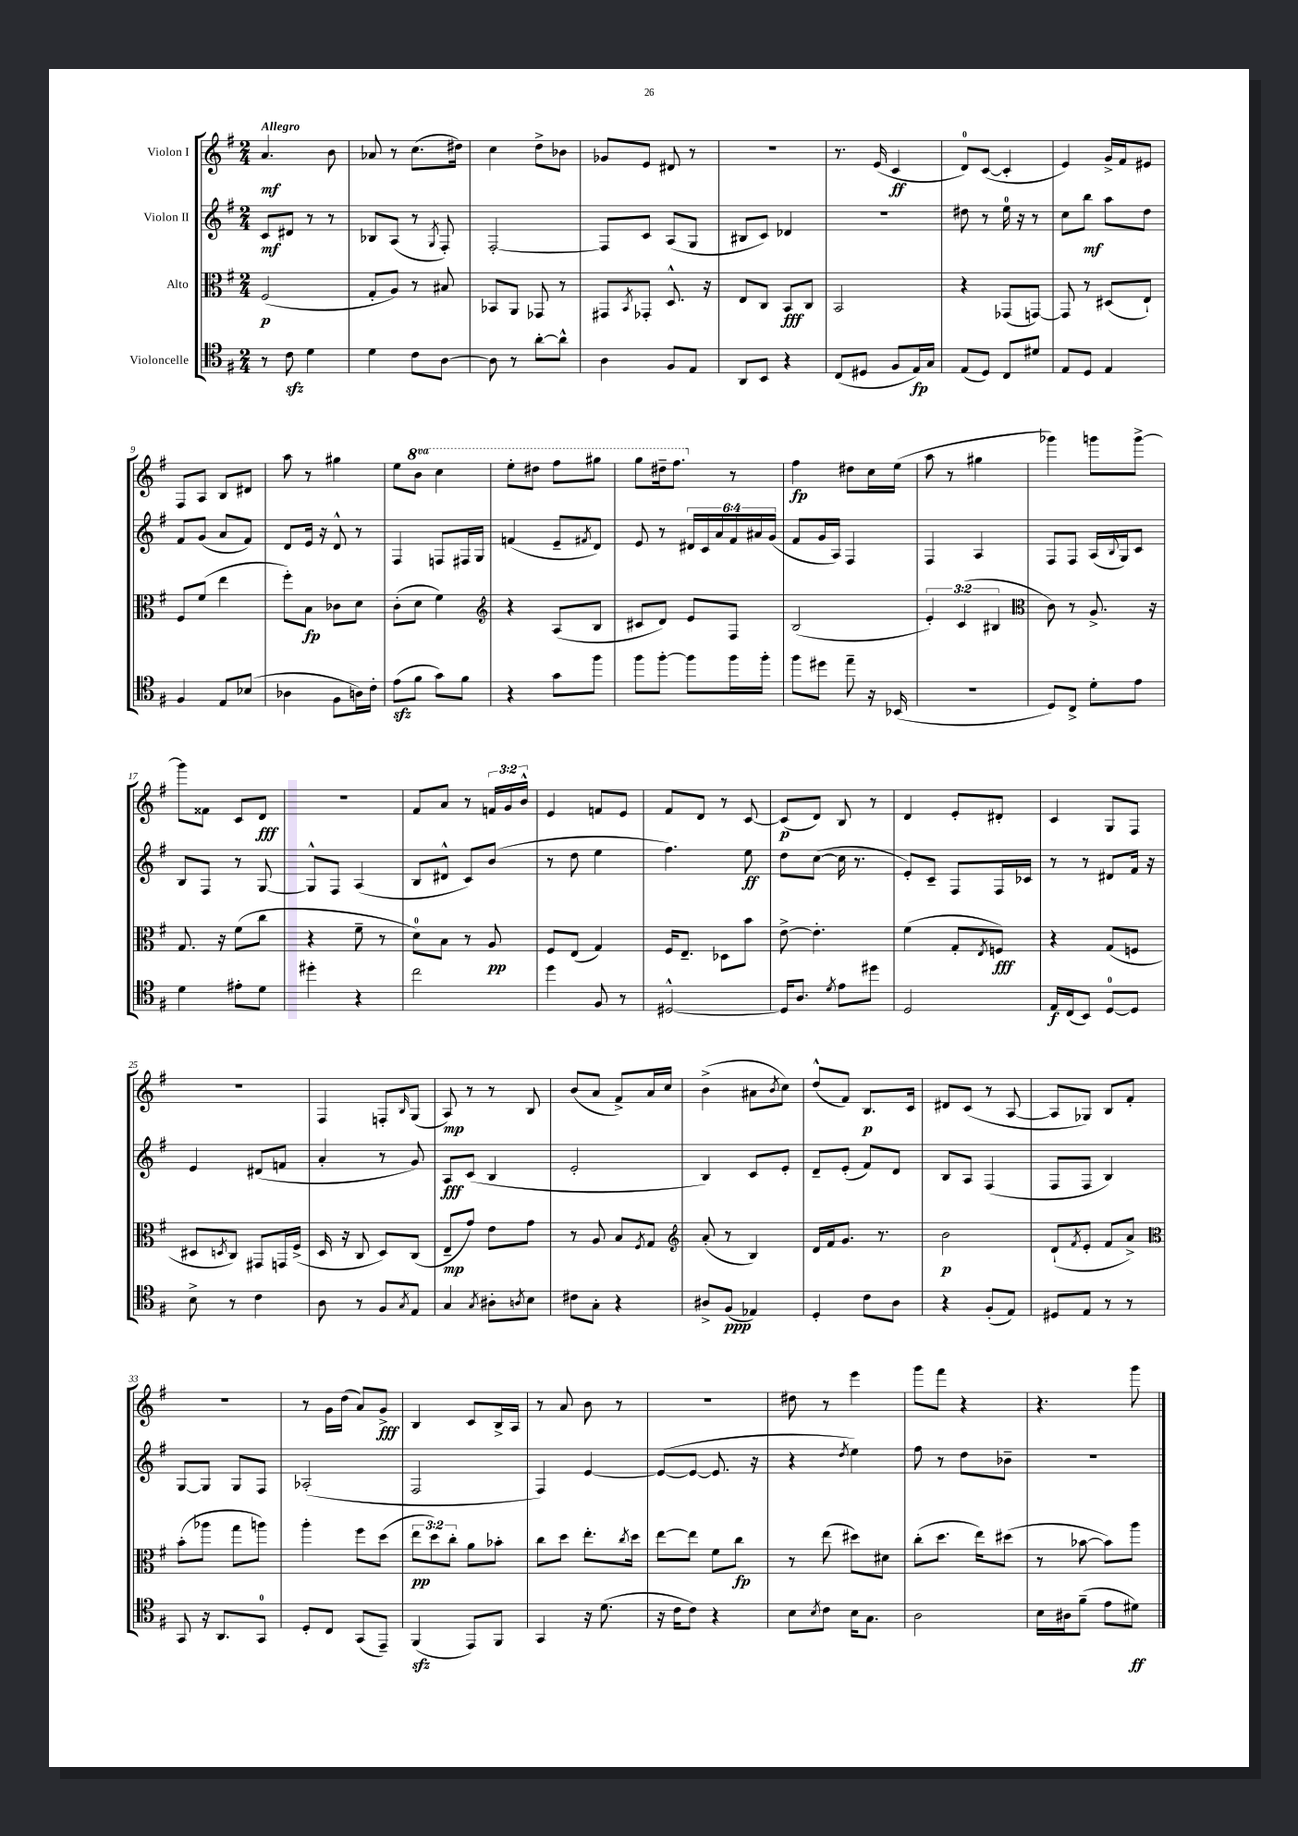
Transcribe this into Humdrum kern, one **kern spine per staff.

**kern	**dynam	**kern	**dynam	**kern	**dynam	**kern	**dynam
*part4	*part4	*part3	*part3	*part2	*part2	*part1	*part1
*staff4	*staff4	*staff3	*staff3	*staff2	*staff2	*staff1	*staff1
*I"Violoncelle	*	*I"Alto	*	*I"Violon II	*	*I"Violon I	*
*clefC4	*	*clefC3	*	*clefG2	*	*clefG2	*
*k[f#]	*	*k[f#]	*	*k[f#]	*	*k[f#]	*
*M2/4	*	*M2/4	*	*M2/4	*	*M2/4	*
=1	=1	=1	=1	=1	=1	=1	=1
!	!	!	!	!	!	!LO:TX:a:B:t=Allegro	!
8r	.	(2F#/	p	8c/L	mf	4.a/	mf
8czz\	.	.	.	8d#X/J	.	.	.
4d\	.	.	.	8r	.	.	.
.	.	.	.	8r	.	8b\	.
=2	=2	=2	=2	=2	=2	=2	=2
4d\	.	8G'/L	.	8B-X/L	.	8a-X/	.
.	.	8A/J)	.	(8A/J	.	8r	.
8c\L	.	8r	.	8r	.	(8.cc\L	.
.	.	.	.	8qG/	.	.	.
[8A\J	.	8B#X/	.	8F#'/)	.	.	.
.	.	.	.	.	.	16dd#X\Jk)	.
=3	=3	=3	=3	=3	=3	=3	=3
8A\]	.	8BB-X/L	.	[2F#'/	.	4cc\	.
8r	.	8AA/J	.	.	.	.	.
[8a'\L	.	8GG-X/	.	.	.	8dd^\L	.
8a^^\J]	.	8r	.	.	.	8b-X\J	.
=4	=4	=4	=4	=4	=4	=4	=4
4A\	.	8GG#X/L	.	8F#/L]	.	8g-X/L	.
.	.	8qBB/	.	.	.	.	.
.	.	8GG-X'/J	.	8c/J	.	8e/J	.
8F#/L	.	8.D^^/	.	(8A/L	.	8d#X/	.
8E/J	.	.	.	8G/J	.	8r	.
.	.	16r	.	.	.	.	.
=5	=5	=5	=5	=5	=5	=5	=5
8AA/L	.	8E/L	.	8B#X/L	.	2r	.
8BB/J	.	8C/J	.	8c/J)	.	.	.
4r	.	8BB/L	fff	4d-X/	.	.	.
.	.	8C/J	.	.	.	.	.
=6	=6	=6	=6	=6	=6	=6	=6
(8C/L	.	2BB/	.	2r	.	8.r	.
8D#X/J	.	.	.	.	.	.	.
.	.	.	.	.	.	(16e/	.
8F#/L	.	.	.	.	.	4c/	ff
16E/L)	fp	.	.	.	.	.	.
16G/JJ	.	.	.	.	.	.	.
=7	=7	=7	=7	=7	=7	=7	=7
(8E/L	.	4r	.	8dd#X\	.	8d/L)	.
8D/J)	.	.	.	8r	.	([8c/J	.
8C/L	.	(8GG-X/L	.	16ee\	.	4c'/]	.
.	.	.	.	16r	.	.	.
8d#X/J	.	[8GGn/J)	.	8r	.	.	.
=8	=8	=8	=8	=8	=8	=8	=8
8E/L	.	8GG/]	.	8cc\L	.	4e/)	.
8D/J	.	8r	.	8bb\J	mf	.	.
4E/	.	(8D#X/L	.	8aa\L	.	16g^/LL	.
.	.	.	.	.	.	16f#/J	.
.	.	8E`/J)	.	8dd\J	.	8e#X/J	.
!!LO:LB:g=z
=9	=9	=9	=9	=9	=9	=9	=9
4F#/	.	8F#/L	.	8f#/L	.	8F#/L	.
.	.	(8f#/J	.	(8g/J	.	8A/J	.
8E/L	.	4ee\	.	8a/L	.	8B/L	.
(8B-X/J	.	.	.	8f#/J)	.	8d#X/J	.
=10	=10	=10	=10	=10	=10	=10	=10
4A-X\	.	8ff#'\L)	.	8d/L	.	8aa\	.
.	.	8B\J	fp	16e/Jk	.	8r	.
.	.	.	.	16r	.	.	.
8F#\L	.	8c-X\L	.	8d^^/	.	4gg#X\	.
16An\L)	.	8d\J	.	8r	.	.	.
16c'\JJ	.	.	.	.	.	.	.
=11	=11	=11	=11	=11	=11	=11	=11
(8ezz\L	.	(8c'\L	.	4F#/	.	8ee\L	.
*	*	*	*	*	*	*8va	*
8f#\J	.	8d\J	.	.	.	8bb\J	.
8g\L)	.	4f#\)	.	8Fn/L	.	4ccc\	.
8f#\J	.	.	.	16F#X/L	.	.	.
.	.	.	.	16G/JJ	.	.	.
=12	=12	=12	=12	=12	=12	=12	=12
*	*	*clefG2	*	*	*	*	*
4r	.	4r	.	(4fn/	.	8eee'\L	.
.	.	.	.	.	.	8ddd#X\J	.
8g\L	.	(8A/L	.	8e~/L	.	8fff#\L	.
.	.	.	.	8qf#X/	.	.	.
8ff#\J	.	8B/J	.	8d/J)	.	8ggg#X\J	.
=13	=13	=13	=13	=13	=13	=13	=13
8ff#\L	.	8c#X/L	.	8e/	.	8ggg\L	.
[8ff#'\J	.	8d/J)	.	8r	.	16ddd#X~\k	.
.	.	.	.	.	.	8.fff#\J	.
8ff#\L]	.	8e/L	.	24d#X/LL	.	.	.
.	.	.	.	24c/	.	.	.
.	.	.	.	24a/	.	.	.
*	*	*	*	*	*	*X8va	*
16ff#\L	.	8F#/J	.	24f#/	.	8r	.
.	.	.	.	24a#X/	.	.	.
16ff#'\JJ	.	.	.	.	.	.	.
.	.	.	.	(24g/JJ	.	.	.
=14	=14	=14	=14	=14	=14	=14	=14
8ff#\L	.	(2B/	.	8f#/L	.	4ff#\	fp
8dd#X\J	.	.	.	16g/L	.	.	.
.	.	.	.	16A/JJ)	.	.	.
8ee~\	.	.	.	4F#/	.	8dd#X\L	.
16r	.	.	.	.	.	16cc\L	.
(16BB-X/	.	.	.	.	.	(16ee\JJ	.
=15	=15	=15	=15	=15	=15	=15	=15
2r	.	6e'/)	.	4F#/	.	8aa\	.
.	.	.	.	.	.	8r	.
.	.	(6c/	.	.	.	.	.
.	.	.	.	4A/	.	4gg#X\	.
.	.	6B#X/	.	.	.	.	.
=16	=16	=16	=16	=16	=16	=16	=16
*	*	*clefC3	*	*	*	*	*
8D/L)	.	8c\)	.	8F#/L	.	4ggg-X\)	.
8C^/J	.	8r	.	8F#/J	.	.	.
8d'\L	.	8.A^/	.	(16A/LL	.	8gggn\L	.
.	.	.	.	8qqB/	.	.	.
.	.	.	.	16G/J)	.	.	.
8e\J	.	.	.	8c/J	.	[8ggg^\J	.
.	.	16r	.	.	.	.	.
!!LO:LB:g=z
=17	=17	=17	=17	=17	=17	=17	=17
4d\	.	8.G/	.	8B/L	.	8ggg\L]	.
.	.	.	.	8F#/J	.	8f##X\J	.
.	.	16r	.	.	.	.	.
8e#X'\L	.	(8f#\L	.	8r	.	8c/L	.
8d\J	.	8cc\J	.	[8G/	.	8d/J	fff
=18	=18	=18	=18	=18	=18	=18	=18
4dd#X'\	.	4r	.	8G^^/L]	.	2r	.
.	.	.	.	8F#/J	.	.	.
4r	.	8f#~\	.	(4A/	.	.	.
.	.	8r	.	.	.	.	.
=19	=19	=19	=19	=19	=19	=19	=19
2cc\	.	8d\L)	.	8B/L	.	8f#/L	.
.	.	8B\J	.	8d#X^^/J	.	8a/J	.
.	.	8r	.	8c/L)	.	8r	.
.	.	8A/	pp	(8b/J	.	24fn/LL	.
.	.	.	.	.	.	24g/	.
.	.	.	.	.	.	24b^^/JJ	.
=20	=20	=20	=20	=20	=20	=20	=20
4dd\	.	8F#/L	.	8r	.	4e/	.
.	.	(8E/J	.	8dd\	.	.	.
8F#/	.	4G/)	.	4ee\	.	8fn/L	.
8r	.	.	.	.	.	8e/J	.
=21	=21	=21	=21	=21	=21	=21	=21
[2D#X^^/	.	16F#/KL	.	4.ff#\)	.	8f#/L	.
.	.	8.E~/J	.	.	.	.	.
.	.	.	.	.	.	8d/J	.
.	.	8D-X\L	.	.	.	8r	.
.	.	8b\J	.	8ee\	ff	[8c/	.
=22	=22	=22	=22	=22	=22	=22	=22
16D#/KL]	.	[8e^\	.	8dd\L	.	(8c/L]	p
8.A/J	.	.	.	.	.	.	.
.	.	4.e'\]	.	([8cc\J	.	8d/J)	.
8qd/	.	.	.	.	.	.	.
8e\L	.	.	.	16cc\]	.	8B/	.
.	.	.	.	8.r	.	.	.
8dd#X\J	.	.	.	.	.	8r	.
=23	=23	=23	=23	=23	=23	=23	=23
2D/	.	(4f#\	.	8e'/L)	.	4d/	.
.	.	.	.	8c~/J	.	.	.
.	.	8G'/L	.	8F#/L	.	8e'/L	.
.	.	8qE/	.	.	.	.	.
.	.	8Fn/J)	fff	16F#/L	.	8d#X'/J	.
.	.	.	.	16c-X/JJ	.	.	.
=24	=24	=24	=24	=24	=24	=24	=24
16E/LL	f	4r	.	8r	.	4c/	.
(16C/J	.	.	.	.	.	.	.
8BB/J)	.	.	.	8r	.	.	.
[8D/L	.	(8G/L	.	8d#X/L	.	8G/L	.
8D/J]	.	8Fn/J	.	16f#/Jk	.	8F#/J	.
.	.	.	.	16r	.	.	.
!!LO:LB:g=z
=25	=25	=25	=25	=25	=25	=25	=25
8B^\	.	8D#X/L	.	4e/	.	2r	.
.	.	8qDn/	.	.	.	.	.
8r	.	8C/J)	.	.	.	.	.
4c\	.	8GG#X/L	.	(8d#X/L	.	.	.
.	.	16GGn/L	.	8fn/J	.	.	.
.	.	(16F#^/JJ	.	.	.	.	.
=26	=26	=26	=26	=26	=26	=26	=26
8A\	.	16D/	.	4a'/	.	4F#/	.
.	.	16r	.	.	.	.	.
8r	.	8C/	.	.	.	.	.
8F#/L	.	8D/L)	.	8r	.	8Fn'/L	.
8qG/	.	.	.	.	.	16qqB/	.
8E/J	.	(8C/J	.	8g/)	.	(8G/J	.
=27	=27	=27	=27	=27	=27	=27	=27
4G/	.	8E~/L	mp	8A/L	fff	8A/)	mp
.	.	8g/J)	.	(8c/J	.	8r	.
8qG/	.	.	.	.	.	.	.
8A#X'\L	.	8e\L	.	4B/	.	8r	.
8qAn/	.	.	.	.	.	.	.
8B\J	.	8g\J	.	.	.	8B/	.
=28	=28	=28	=28	=28	=28	=28	=28
8c#X\L	.	8r	.	2e'/	.	(8b/L	.
8G'\J	.	8A/	.	.	.	8a/J	.
4r	.	8B/L	.	.	.	8f#^/L)	.
.	.	8qF#/	.	.	.	.	.
.	.	8G/J	.	.	.	16a/L	.
.	.	.	.	.	.	16cc/JJ	.
=29	=29	=29	=29	=29	=29	=29	=29
*	*	*clefG2	*	*	*	*	*
8A#X^/L	.	(8a'/	.	4B/)	.	(4b^\	.
(8F#/J	ppp	8r	.	.	.	.	.
4E-X/)	.	4B/)	.	8c/L	.	8a#X\L	.
.	.	.	.	.	.	8qb/	.
.	.	.	.	8e'/J	.	8cc\J)	.
=30	=30	=30	=30	=30	=30	=30	=30
4D'/	.	16d/LL	.	8d~/L	.	(8dd^^/L	.
.	.	16f#/J	.	.	.	.	.
.	.	8.g/J	.	(8e'/J	.	8f#/J)	.
8c\L	.	.	.	8f#/L)	.	8.B/L	p
.	.	8.r	.	.	.	.	.
8A\J	.	.	.	8d/J	.	.	.
.	.	.	.	.	.	16c/Jk	.
=31	=31	=31	=31	=31	=31	=31	=31
4r	.	2b\	p	8B/L	.	8d#X/L	.
.	.	.	.	8A/J	.	(8c/J	.
(8F#'/L	.	.	.	(4F#/	.	8r	.
8E/J)	.	.	.	.	.	[8A/	.
=32	=32	=32	=32	=32	=32	=32	=32
8D#X/L	.	(8d`/L	.	8F#/L	.	8A/L]	.
.	.	8qf#/	.	.	.	.	.
8E/J	.	8e'/J	.	8F#/J	.	8G-X/J)	.
8r	.	8f#/L	.	4B/)	.	8B/L	.
8r	.	8a^/J)	.	.	.	8f#'/J	.
!!LO:LB:g=z
=33	=33	=33	=33	=33	=33	=33	=33
*	*	*clefC3	*	*	*	*	*
8GG/	.	(8b'\L	.	[8G/L	.	2r	.
16r	.	8aa-X\J	.	8G/J]	.	.	.
8.AA/L	.	.	.	.	.	.	.
.	.	8gg\L	.	8G/L	.	.	.
8GG/J	.	8aan\J)	.	8F#/J	.	.	.
=34	=34	=34	=34	=34	=34	=34	=34
8D'/L	.	4aa'\	.	(2A-X'/	.	8r	.
8C/J	.	.	.	.	.	16g\LL	.
.	.	.	.	.	.	(16dd\JJ	.
(8GG/L	.	8ff#\L	.	.	.	8a/L)	.
8EE~/J)	.	(8dd\J	.	.	.	8g^/J	fff
=35	=35	=35	=35	=35	=35	=35	=35
(4FF#zz/	.	12ee\L	pp	2F#/	.	4B/	.
.	.	12dd\)	.	.	.	.	.
.	.	12cc'\J	.	.	.	.	.
8EE/L)	.	8a\L	.	.	.	8c/L	.
8FF#/J	.	8b-X'\J	.	.	.	16B^/L	.
.	.	.	.	.	.	16A/JJ	.
=36	=36	=36	=36	=36	=36	=36	=36
4GG/	.	8cc\L	.	4F#/)	.	8r	.
.	.	8dd\J	.	.	.	8a/	.
16r	.	8.ee'\L	.	[4e/	.	8b\	.
(8.d\	.	.	.	.	.	.	.
.	.	.	.	.	.	8r	.
.	.	8qcc/	.	.	.	.	.
.	.	16dd\Jk	.	.	.	.	.
=37	=37	=37	=37	=37	=37	=37	=37
16r	.	[8ee\L	.	(8e/L_	.	2r	.
16c\KL	.	.	.	.	.	.	.
8c\J)	.	8ee\J]	.	8e/J_	.	.	.
4r	.	8f#\L	.	8.e/]	.	.	.
.	.	8cc\J	fp	.	.	.	.
.	.	.	.	16r	.	.	.
=38	=38	=38	=38	=38	=38	=38	=38
8B\L	.	8r	.	4r	.	8dd#X\	.
8qB/	.	.	.	.	.	.	.
8c\J	.	(8ee\	.	.	.	8r	.
.	.	.	.	8qdd/	.	.	.
16B\KL	.	8dd#X\L)	.	4ee\)	.	4eee\	.
8.G\J	.	.	.	.	.	.	.
.	.	8d#X\J	.	.	.	.	.
=39	=39	=39	=39	=39	=39	=39	=39
2A\	.	(8cc'\L	.	8ff#\	.	8ggg\L	.
.	.	8.dd\J	.	8r	.	8fff#\J	.
.	.	.	.	8dd\L	.	4r	.
.	.	16ee\KL)	.	.	.	.	.
.	.	(8dd#X\J	.	8b-X~\J	.	.	.
=40	=40	=40	=40	=40	=40	=40	=40
16B\LL	.	8r	.	2r	.	4.r	.
16A#X\J	.	.	.	.	.	.	.
(8f#~\J	.	[8b-X\	.	.	.	.	.
8e\L	.	8b-\L])	.	.	.	.	.
8d#X\J)	ff	8aa\J	.	.	.	8ggg\	.
==	==	==	==	==	==	==	==
*-	*-	*-	*-	*-	*-	*-	*-
